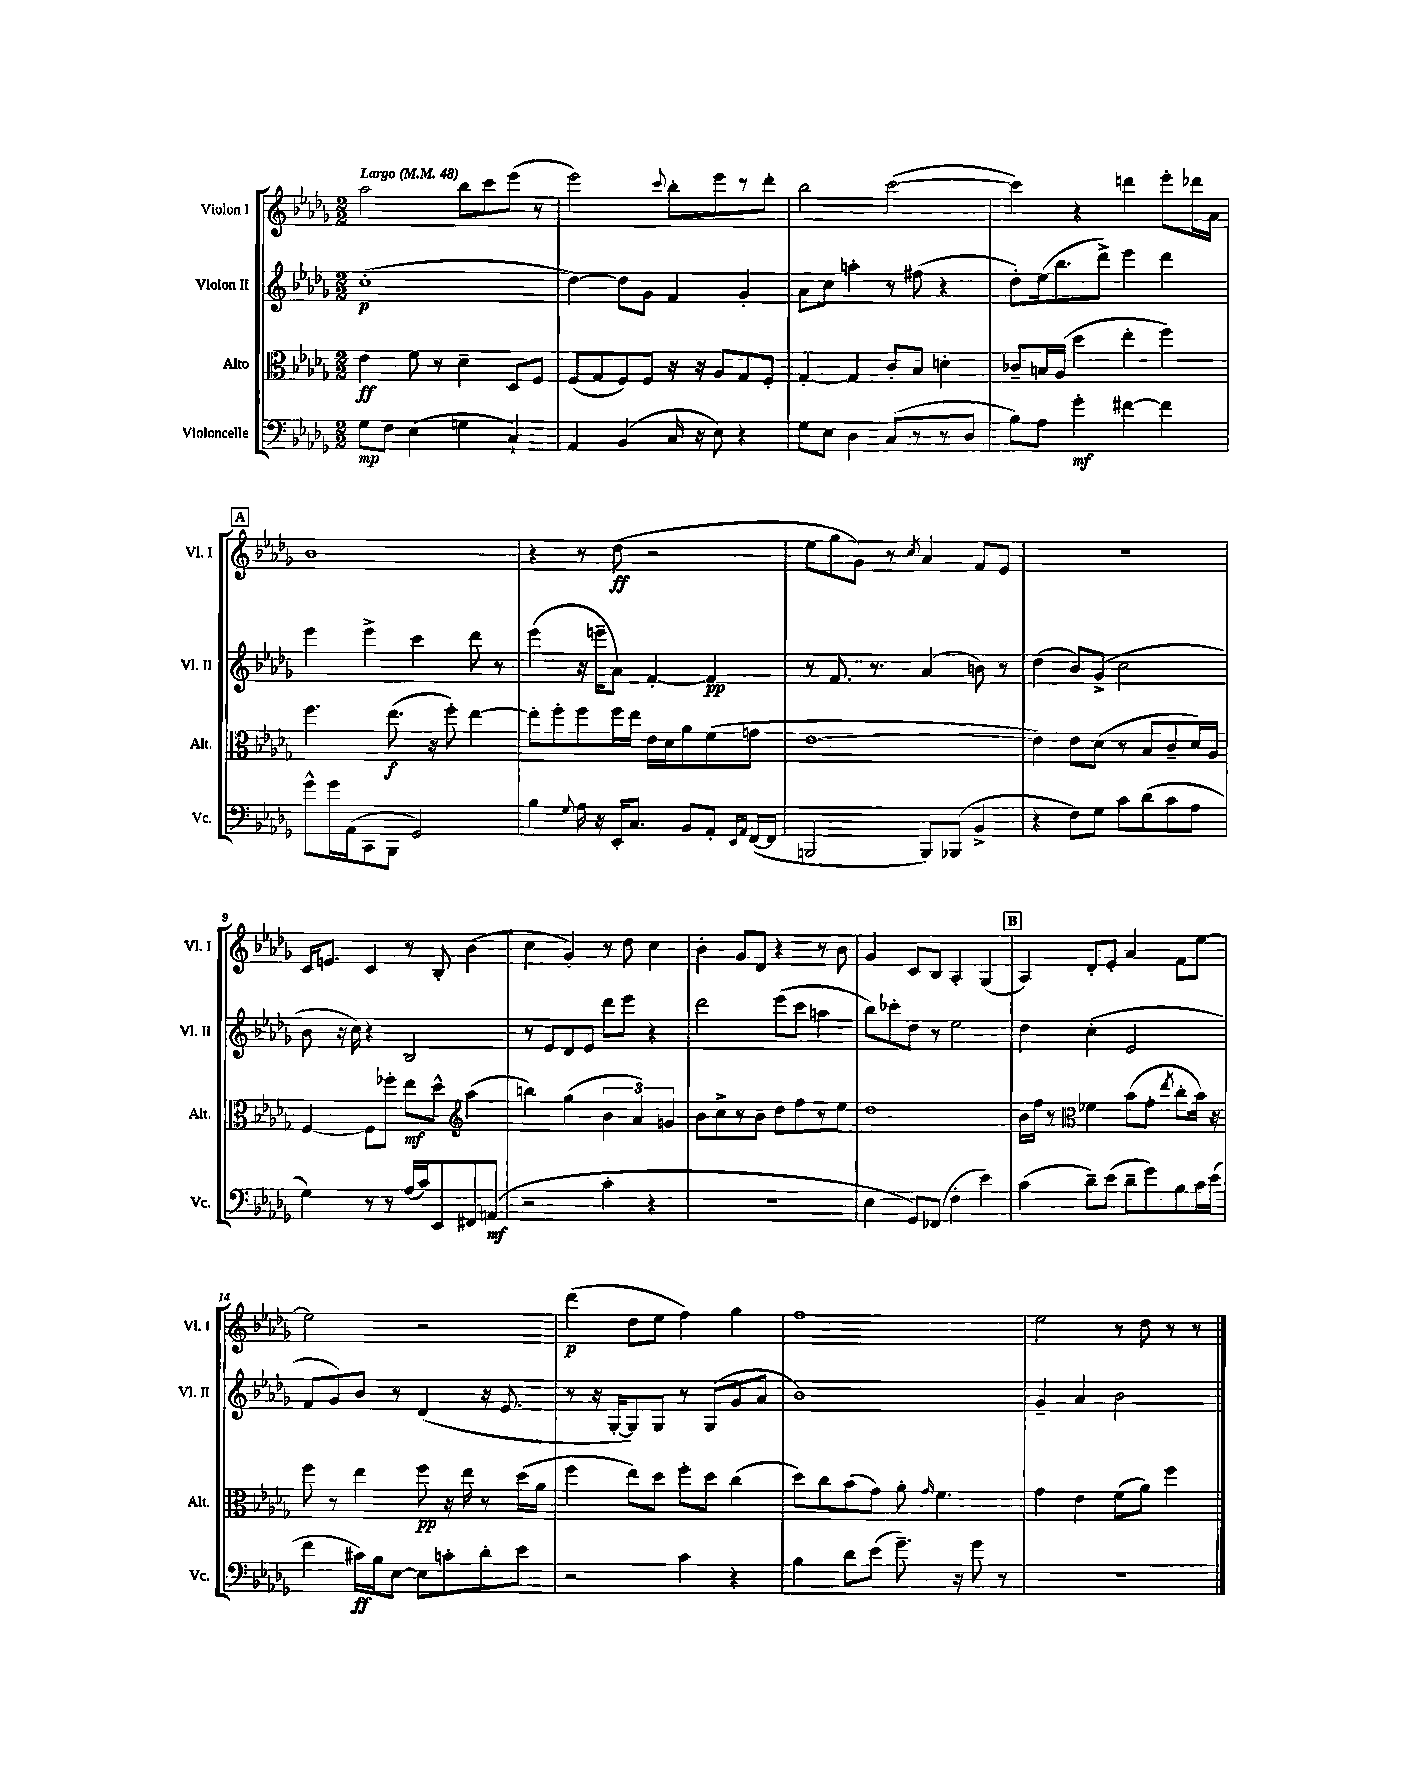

**kern	**kern	**kern	**kern
*staff4	*staff3	*staff2	*staff1
*clefF4	*clefC3	*clefG2	*clefG2
*k[b-e-a-d-g-]	*k[b-e-a-d-g-]	*k[b-e-a-d-g-]	*k[b-e-a-d-g-]
*M2/2	*M2/2	*M2/2	*M2/2
*MM48	*MM48	*MM48	*MM48
8G-	4e-	(1cc'	2aa-
8F	.	.	.
(4E-	8f	.	.
.	8r	.	.
4G	4d-~	.	8bb-
.	.	.	8ccc
4C`)	8D-	.	(8eee-
.	8F	.	8r
=	=	=	=
4AA-	(8F	[4dd-)	2eee-)
.	8G-	.	.
(4BB-	8F)	8dd-]	.
.	8F	8g-	.
.	.	.	8qqccc
16C	16r	4f	8bb-'
16r	16r	.	.
8E-)	8A-	.	8eee-
4r	8G-	4g-'	8r
.	8F'	.	8ddd-'
=	=	=	=
8G-	[4G-'	8a-	2bb-
8E-	.	8cc	.
4D-	4G-]	4aa'	.
(8C	8c'	8r	([2ccc
8r	8B-	(8ff#	.
8r	4d'	4r	.
8D-	.	.	.
=	=	=	=
8B-)	8c-~	8dd-')	4ccc])
8A-	16B	(16ee-	.
.	(16A-	8.bb-	.
4g-'	4dd-	.	4r
.	.	8ddd-^)	.
[4f#	4ee-'	4eee-	4ddd
4f#]	4ff)	4ddd-	8eee-'
.	.	.	16ddd-
.	.	.	16a-
=	=	=	=
8g-^^	4.ff	4eee-	1b-
16g-	.	.	.
(16AA-	.	.	.
8CC	.	4eee-^	.
8BBB-	(8.ee-	.	.
2GG-)	.	4ccc	.
.	16r	.	.
.	8ff')	.	.
.	[4ee-	8ddd-	.
.	.	8r	.
=	=	=	=
4B-	8ee-']	(4eee-	4r
.	8ff'	.	.
8qqG-	.	.	.
16A-	8ff	16r	8r
16r	.	16eee~	.
16EE-'	16ff	8a-)	(8dd-
8.C	16ee-	.	.
.	16e-	[4f'	2r
.	16d-	.	.
8BB-	8a-	.	.
8AA-'	(8f	4f]	.
16qqEE-	.	.	.
16qqAA-	.	.	.
([16FF	8g	.	.
16FF]	.	.	.
=	=	=	=
2BBB	[1e-	8r	8ee-
.	.	8.f	8gg-
.	.	.	8g-)
.	.	8.r	.
.	.	.	8r
.	.	.	8qcc
8BBB)	.	(4a-	4a-
(8BBB-	.	.	.
4BB-^	.	8b)	8f
.	.	8r	8e-
=	=	=	=
4r	4e-])	(4dd-	1r
8F)	8e-	8b-)	.
8G-	(8d-	(8g-^	.
8c	8r	2cc	.
(8d-	8B-	.	.
8c	8c~	.	.
8A-	16d-)	.	.
.	16A-	.	.
=	=	=	=
4G-)	[4F	8b-	16c
.	.	.	8.e
.	.	16r	.
.	.	16cc)	.
8r	8F]	4r	4c
8r	8ff-'	.	.
(16A-	8ee-	2B-	8r
16c)	.	.	.
8EE-	8dd-^^	.	8B-'
*	*clefG2	*	*
8FF#	(4aa-	.	(4b-
(8AA	.	.	.
=	=	=	=
2r	4bb)	8r	4cc
.	.	8e-	.
.	(4gg-	8d-	4g-')
.	.	8e-	.
4c'	6b-	8ddd-	8r
.	.	8eee-	8dd-
.	6a-)	.	.
4r	.	4r	4cc
.	6g	.	.
=	=	=	=
1r	8b-	2ddd-	4b-'
.	8cc^	.	.
.	8r	.	8g-
.	8b-	.	8d-
.	8dd-	(8eee-	4r
.	8ff	8ccc	.
.	8r	4aa	8r
.	8ee-	.	8b-
=	=	=	=
4E-	1dd-	8bb-)	4g-
.	.	8ccc-'	.
8GG-)	.	8dd-	8c
(8FF-	.	8r	8B-
4F'	.	2ee-	4A-'
4e-)	.	.	(4G-
=	=	=	=
(4c	16b-	4dd-	4A-)
.	16ff	.	.
.	8r	.	.
*	*clefC3	*	*
8d-~)	4f-	(4cc'	8d-'
(8e-	.	.	8e-'
8d-~	(8b-	2e-	4a-
8g-)	8g-'	.	.
.	8qee-	.	.
8B-	8cc'	.	8f
16c	16b-)	.	[8ee-
(16e-	16r	.	.
=	=	=	=
4f	8ff	8f	2ee-]
.	8r	8g-)	.
16c#)	4ee-	8b-	.
16B-	.	.	.
[8E-	.	8r	.
8E-]	8ff	(4d-	2r
8c'	16r	.	.
.	16ee-	.	.
8d-'	8r	16r	.
.	.	8.e-	.
8e-	(16dd-	.	.
.	16a-	.	.
=	=	=	=
2r	4ff	8r	(4ddd-
.	.	16r	.
.	.	[16G-'	.
.	8ee-)	8G-])	8dd-
.	8dd-	8G-	8ee-
4c	8ff'	8r	4ff)
.	8dd-	(8G-	.
4r	(4cc	8g-	4gg-
.	.	8a-	.
=	=	=	=
4B-	8dd-)	1b-)	1ff
.	8cc	.	.
8d-	(8b-	.	.
(8e-	8g-)	.	.
8.g-~)	8a-'	.	.
.	16qqg-	.	.
.	4.f	.	.
16r	.	.	.
8g-	.	.	.
8r	.	.	.
=	=	=	=
1r	4g-	4g-~	2ee-
.	4e-	4a-	.
.	(8f	2b-	8r
.	8a-)	.	8dd-
.	4ff	.	8r
.	.	.	8r
==	==	==	==
*-	*-	*-	*-
